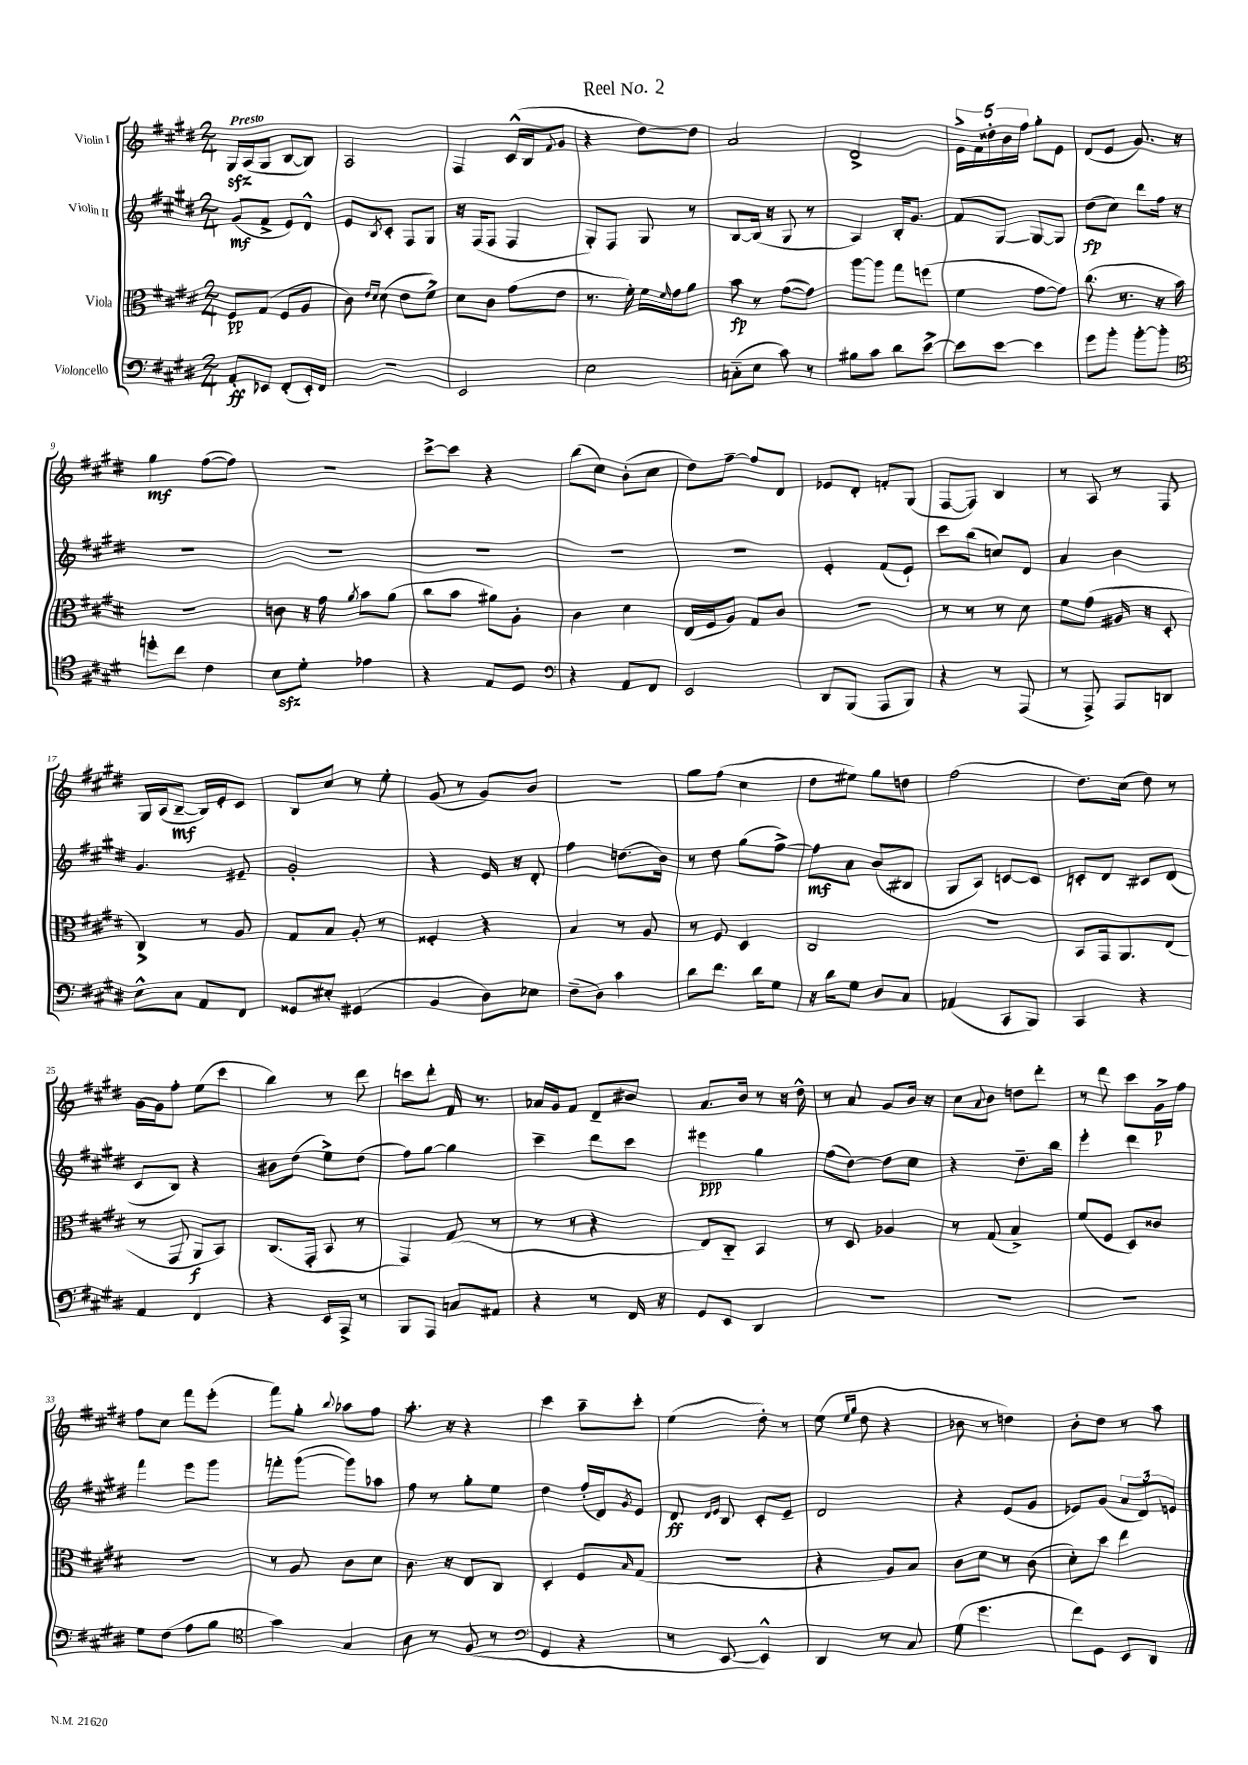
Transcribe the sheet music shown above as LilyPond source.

\header { title = "Reel No. 2" }
<<
\new StaffGroup <<
\new Staff = "s0" \with { instrumentName = "Violin I" } {
    \clef treble \key e \major \numericTimeSignature \time 2/4 \tempo "Presto"
    gis16\sfz a16( gis8 b8~ b8) |
    a2 |
    fis4 cis'16-^( b16 \appoggiatura { fis'8 } gis'8 |
    r4 dis''8~) dis''8 |
    a'2 |
    dis'2-> |
    \tuplet 5/4 { e'16-> fis'16 disis''16-. b'16 fis''16 } gis''8-. e'8 |
    dis'8( e'8 gis'8.) r16 |
    gis''4\mf fis''8~( fis''8) |
    R2 |
    cis'''8~-> cis'''8 r4 |
    b''8( cis''8) b'8-.( cis''8 |
    dis''8) fis''8~-- fis''8 dis'8 |
    ees'8 dis'8-. f'8-. gis8( |
    fis8~ fis8) b4 |
    r8 a8 r8 fis8 |
    gis16 a16( b8~--\mf b16) e'16-. cis'8 |
    b8 cis''8 r8 e''8-. |
    gis'8( r8 gis'8) b'8 |
    r2 |
    gis''8 fis''8( cis''4 |
    dis''8 eis''8) gis''8 d''8 |
    fis''2( |
    dis''8.) cis''16( dis''8) r8 |
    gis'16~ gis'16 fis''8-. e''8( cis'''8 |
    b''4) r8 dis'''8 |
    c'''8 dis'''8-. fis'16 r8. |
    aes'16 gis'16 fis'8 dis'8-- bis'8 |
    a'8. b'16 r8 r16 dis''16-^ |
    r8 a'8 gis'8 b'16 r16 |
    cis''8 \appoggiatura { a'8 } b'8 d''8 dis'''8-. |
    r8 dis'''8 cis'''8 gis'16->\p fis''16 |
    fis''8 cis''8 fis'''8 e'''8-.( |
    fis'''8) gis''8-. \appoggiatura { b''8 } aes''8 fis''8 |
    a''8.-. r16 r4 |
    cis'''4 a''8-- cis'''8-. |
    e''4( dis''8-.) r8 |
    e''8( \grace { e''16 gis''16 } dis''8 r4 |
    bes'8 r8 d''4) |
    b'8-. dis''8 r8 a''8 \bar "|." |
}
\new Staff = "s1" \with { instrumentName = "Violin II" } {
    \clef treble \key e \major \numericTimeSignature \time 2/4
    gis'8\mf( fis'8-> e'8) dis'8-^ |
    e'8 \acciaccatura { b8 } cis'8-. fis8 gis8 |
    r16 fis16( fis8 fis4 |
    gis8-.) fis8 gis8 r8 |
    b8~ b16( r16 gis8 r8 |
    a4) b16-. gis'8. |
    fis'8 gis8~ gis8~ gis8 |
    dis''8\fp( cis''8) dis'''8 fis''16 r16 |
    r2 |
    R2 |
    R2 |
    R2 |
    R2 |
    e'4-. fis'8( e'8-!) |
    cis'''8 b''8( c''8) dis'8 |
    a'4 b'4 |
    gis'4. eis'8-- |
    gis'2-. |
    r4 e'16 r16 dis'8-. |
    fis''4 d''8.( b'16) |
    r8 dis''8 gis''8( fis''8~->) |
    fis''8\mf a'8 b'8( bis8 |
    gis8 a8) c'8~ c'8 |
    c'8-. dis'8 cis'8 dis'8( |
    cis'8 b8) r4 |
    bis'8 dis''8( e''8->) dis''8( |
    fis''8) gis''8~ gis''4 |
    cis'''4-- dis'''8 cis'''8 |
    eis'''4\ppp gis''4 |
    fis''8( dis''8~) dis''8 cis''8 |
    r4 dis''8.-- b''16 |
    e'''4-. dis'''4 |
    fis'''4 e'''8 gis'''8 |
    f'''8-. gis'''8~( gis'''8) aes''8 |
    fis''8 r8 gis''8-. e''8 |
    dis''4 fis''16-.( dis'16) \acciaccatura { gis'8 } e'8 |
    dis'8\ff \grace { dis'16 e'16 } b8 cis'8-. e'8-- |
    dis'2 |
    r4 e'8( gis'8 |
    ees'8) gis'8( \tuplet 3/2 { a'8 dis'8) e'8 } \bar "|." |
}
\new Staff = "s2" \with { instrumentName = "Viola" } {
    \clef alto \key e \major \numericTimeSignature \time 2/4
    fis8\pp gis8( fis8 a8 |
    cis'8) \grace { e'16 dis'16 } dis'8( e'8 fis'8->) |
    dis'8 cis'8 gis'8( e'8 |
    r8. fis'16-.) fis'16 \grace { fis'16 } gis'16 a'8 |
    b'8\fp r8 gis'8~( gis'8) |
    a''8~ a''8 gis''8 f''8( |
    fis'4 gis'8~ gis'8) |
    cis''8.( r8. r16 b'16) |
    R2 |
    c'8 r16 gis'16 \acciaccatura { a'8 } b'8 a'8( |
    cis''8 b'8 ais'8) a8-. |
    cis'4 dis'4 |
    e16( fis16 a8) gis8 cis'8 |
    r2 |
    r8 r8 r8 dis'8 |
    fis'8 gis'8( ais16 r16 dis8-. |
    cis4->) r8 a8 |
    gis8 b8 a8-. r8 |
    fisis4-. r4 |
    b4 r8 a8 |
    r8 fis8 dis4 |
    cis2 |
    r2 |
    b,8 gis,16 a,8. e8( |
    r8 gis,8 a,8\f b,8) |
    cis8.( gis,16-. b,8 r8 |
    gis,4) gis8( r8 |
    r8 r8 r4 |
    e8) cis8-_ b,4 |
    r8 dis8 aes4 |
    r8 gis8( b4->) |
    fis'8( fis8 dis8) cisis'8 |
    r2 |
    r8 a8 cis'8 dis'8 |
    cis'8. r16 e8 cis8 |
    dis4-. fis8 \grace { b16 } gis8( |
    r2 |
    r4 a8) b8 |
    cis'8 dis'8 r8 cis'8( |
    dis'8-.) dis''8 e''4 \bar "|." |
}
\new Staff = "s3" \with { instrumentName = "Violoncello" } {
    \clef bass \key e \major \numericTimeSignature \time 2/4
    a,8-.\ff ees,8 fis,8-.( ees,16-.) fis,16 |
    R2 |
    e,2 |
    e2 |
    c8-_( e8 cis'8) r8 |
    bis8 cis'8 dis'8 e'8~-> |
    e'8 e'8~ e'4 |
    gis'8 b'8-. b'8~-. b'8-. |
    \clef tenor d''8-. cis''8 cis'4 |
    b8\sfz dis'8-. ees'4 |
    r4 e8 dis8 |
    \clef bass r4 a,8 fis,8 |
    e,2 |
    dis,8 b,,8( a,,8 b,,8) |
    r4 r8 a,,8( |
    r8 a,,8->) a,,8 d,8 |
    e8-^ cis8 a,8 fis,8 |
    gisis,8 eis8-. gis,4( |
    b,4 dis8) ees8 |
    fis8--( dis8) cis'4 |
    dis'8 fis'8. dis'16 gis8 |
    r16 dis'16 gis8 dis8 cis8 |
    aes,4( cis,8 b,,8) |
    cis,4 r4 |
    a,4 fis,4 |
    r4 e,16 a,,16-> r8 |
    b,,8 a,,8 c8 ais,8 |
    r4 r8 fis,16 r16 |
    gis,8 e,8 dis,4 |
    R2 |
    R2 |
    R2 |
    gis8 fis8( a8 b8 |
    \clef tenor gis'4) gis4 |
    a8 r8 fis8( r8 |
    \clef bass gis,4 r4 |
    r8 e,8~ e,4-^) |
    dis,4 r8 cis8 |
    gis8( gis'4. |
    fis'8) gis,8 e,8 dis,8 \bar "|." |
}
>>
>>
